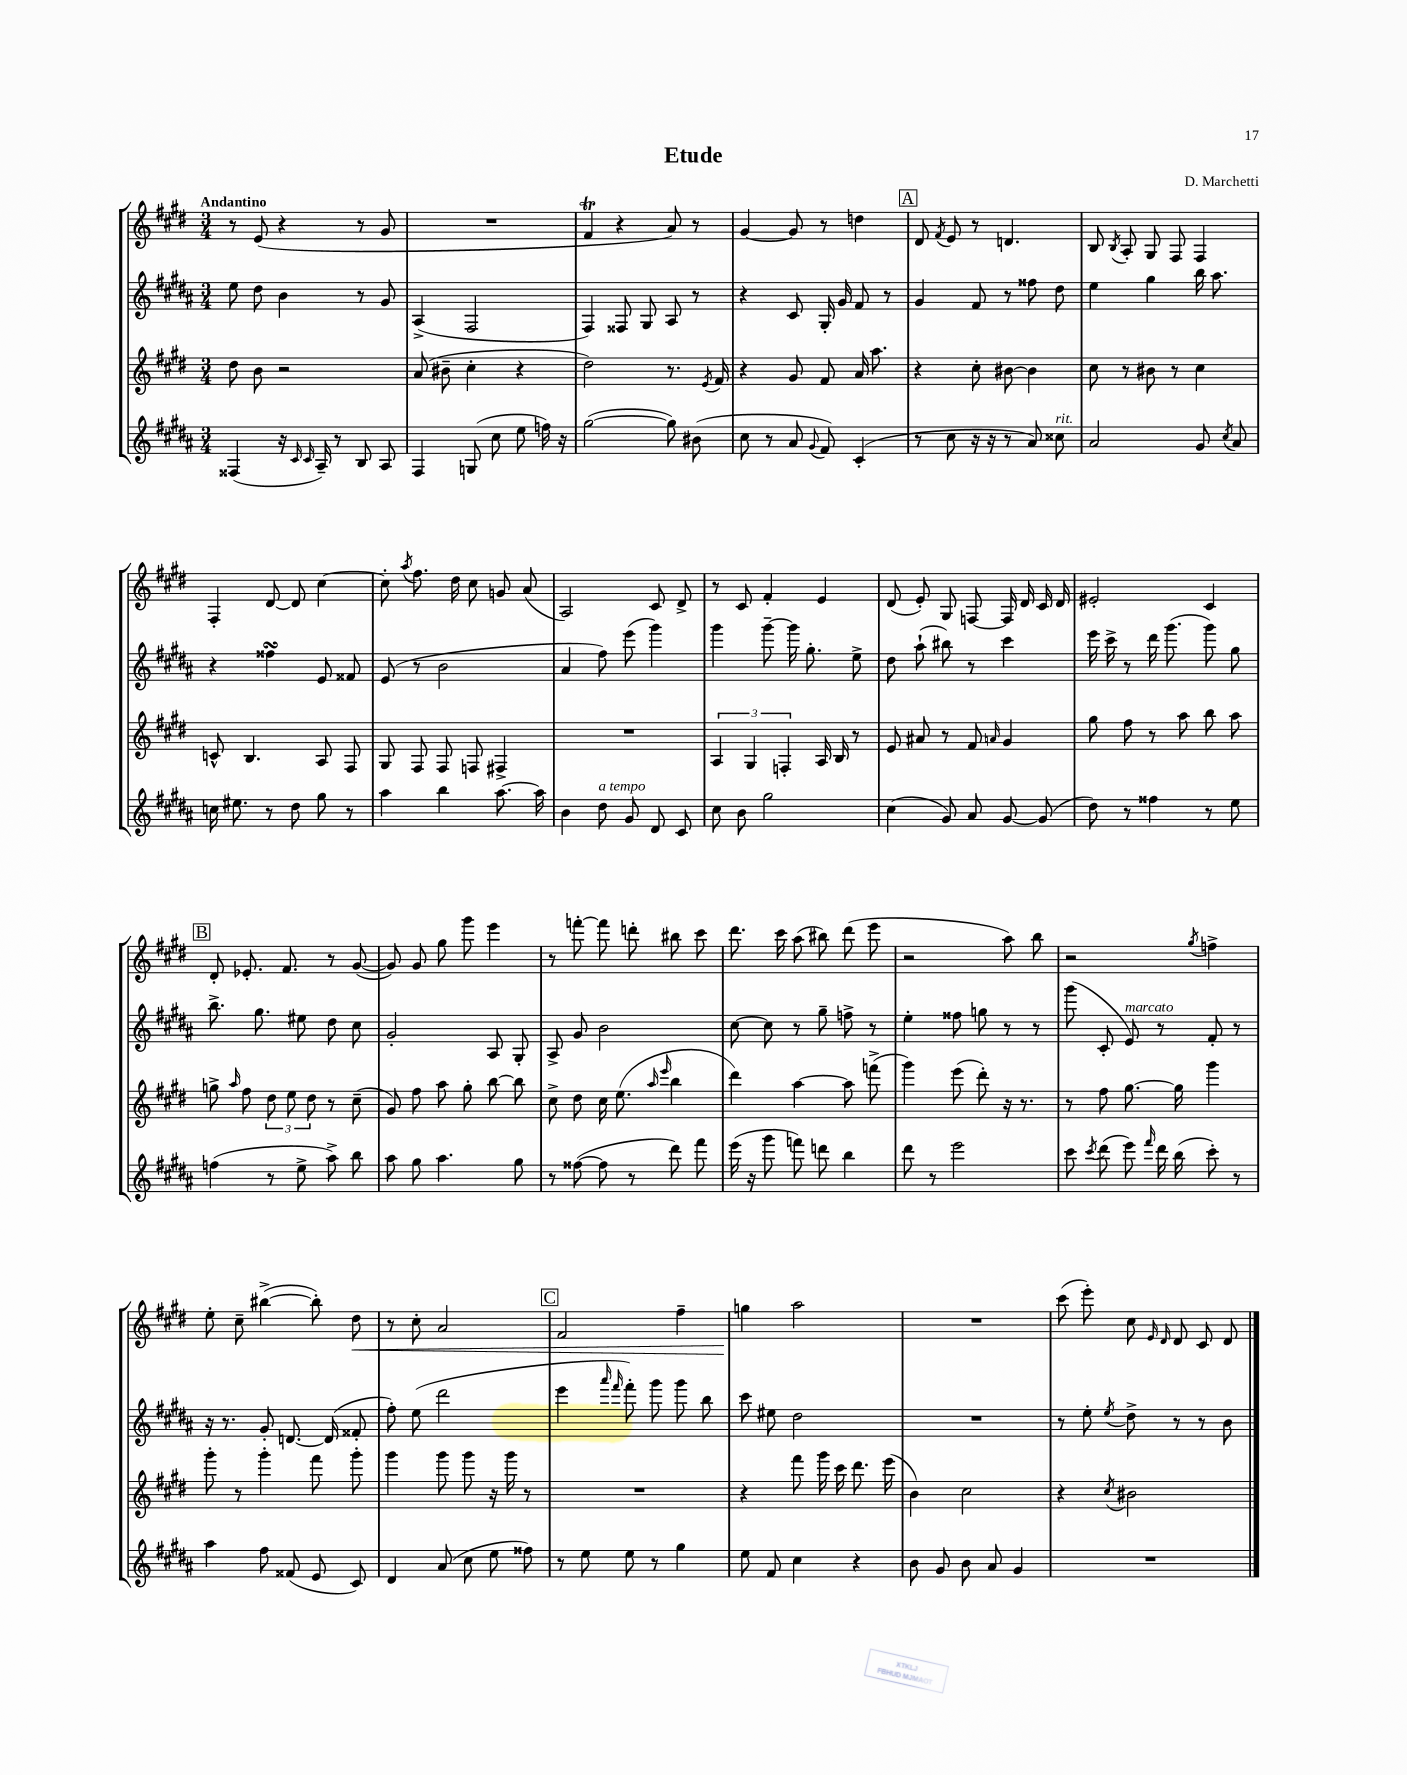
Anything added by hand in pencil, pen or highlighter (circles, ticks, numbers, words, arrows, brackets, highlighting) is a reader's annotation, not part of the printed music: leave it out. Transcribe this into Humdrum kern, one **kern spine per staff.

**kern	**kern	**kern	**kern	**dynam
*part4	*part3	*part2	*part1	*part1
*staff4	*staff3	*staff2	*staff1	*staff1
*clefG2	*clefG2	*clefG2	*clefG2	*
*k[f#c#g#d#a#]	*k[f#c#g#d#]	*k[f#c#g#d#a#]	*k[f#c#g#d#]	*
*M3/4	*M3/4	*M3/4	*M3/4	*
=1	=1	=1	=1	=1
!	!	!	!LO:TX:a:B:t=Andantino	!
(4F##X/	8dd#\	8ee\	8r	.
.	8b\	8dd#\	(8e/	.
16r	2r	4b\	4r	.
16qqc#/	.	.	.	.
16qqc#/	.	.	.	.
16A#~/)	.	.	.	.
8r	.	.	.	.
8B/	.	8r	8r	.
8A#/	.	8g#/	8g#/	.
=2	=2	=2	=2	=2
4F#/	(8a/	(4A#^/	2.r	.
.	8b#X~\	.	.	.
(8Gn/	4cc#'\	2F#/	.	.
8cc#\	.	.	.	.
8ee\	4r	.	.	.
16ffn\)	.	.	.	.
16r	.	.	.	.
=3	=3	=3	=3	=3
([2gg#\	2dd#\)	4F#/)	4f#T/	.
.	.	8F##X/	4r	.
.	.	8G#/	.	.
8gg#\])	8.r	8A#/	8a/)	.
(8b#X\	.	8r	8r	.
.	8qe/	.	.	.
.	16f#/	.	.	.
=4	=4	=4	=4	=4
8cc#\	4r	4r	[4g#/	.
8r	.	.	.	.
8a#/	8g#/	8c#/	8g#/]	.
8qqg#/	.	.	.	.
8f#/)	8f#/	16G#'/	8r	.
.	.	16g#/	.	.
(4c#'/	16a/	8f#/	4ddn\	.
.	8.aa\	.	.	.
.	.	8r	.	.
!!LO:REH:place=s1:t=A
=5	=5	=5	=5	=5
8r	4r	4g#/	8d#/	.
.	.	.	8qf#/	.
8cc#\	.	.	8e/	.
16r	8cc#'\	8f#/	8r	.
16r	.	.	.	.
8r	[8b#X\	8r	4.dn/	.
8a#/)	4b#\]	8ff##X\	.	.
!LO:TX:a:i:t=rit.	!	!	!	!
8cc##X\	.	8dd#\	.	.
=6	=6	=6	=6	=6
2a#/	8cc#\	4ee\	8B/	.
.	.	.	8qB/	.
.	8r	.	8A'/	.
.	8b#X\	4gg#\	8G#/	.
.	8r	.	8F#/	.
8g#/	4cc#\	16bb\	4F#/	.
.	.	8.aa#\	.	.
8qcc#/	.	.	.	.
8a#/	.	.	.	.
!!LO:LB:g=z
=7	=7	=7	=7	=7
16ccn\	8cn^^/	4r	4F#'/	.
8.ee#X\	.	.	.	.
.	4.B/	.	.	.
8r	.	4ff##XsSsS\	[8d#/	.
8dd#\	.	.	8d#/]	.
8gg#\	8A/	8e/	[4cc#\	.
8r	8F#/	8f##X/	.	.
=8	=8	=8	=8	=8
4aa#\	8G#/	(8e/	8cc#'\]	.
.	.	.	8qaa/	.
.	8F#/	8r	8.ff#\	.
4bb\	8F#/	2b\	.	.
.	.	.	16dd#\	.
.	8Fn/	.	8cc#\	.
[8.aa#\	4F#X^/	.	8gn/	.
.	.	.	(8a/	.
16aa#\]	.	.	.	.
=9	=9	=9	=9	=9
4b\	2.r	4a#/	2A/)	.
!LO:TX:a:i:t=a tempo	!	!	!	!
8dd#\	.	8ff#\)	.	.
8g#/	.	(8eee\	.	.
8d#/	.	4ggg#\)	8c#/	.
8c#/	.	.	8d#^/	.
=10	=10	=10	=10	=10
8cc#\	6A/	4ggg#\	8r	.
8b\	.	.	8c#/	.
.	6G#/	.	.	.
2gg#\	.	[8ggg#~\	4f#'/	.
.	6Fn'/	.	.	.
.	.	16ggg#\]	.	.
.	.	8.gg#'\	.	.
.	16A/	.	4e/	.
.	16B/	.	.	.
.	8r	8ee^\	.	.
=11	=11	=11	=11	=11
(4cc#\	8e/	8dd#\	(8d#/	.
.	8a#X/	(8aa#`\	8e'/)	.
8g#/)	8r	8bb#X\)	8G#/	.
8a#/	8f#/	8r	[8Fn/	.
.	16qqan/	.	.	.
[8g#/	4g#/	4ccc#\	16F/]	.
.	.	.	16d#/	.
(8g#/]	.	.	16c#/	.
.	.	.	16d#/	.
=12	=12	=12	=12	=12
8dd#\)	8gg#\	16eee\	2e#X'/	.
.	.	16ccc#^\	.	.
8r	8ff#\	8r	.	.
4ff##X\	8r	16ddd#\	.	.
.	.	(8.ggg#\	.	.
.	8aa\	.	.	.
8r	8bb\	8ggg#\)	4c#/	.
8ee\	8aa\	8gg#\	.	.
!!LO:LB:g=z
!!LO:REH:place=s1:t=B
=13	=13	=13	=13	=13
(4ffn\	8ggn^\	8.bb^\	8d#'/	.
.	16qqaa/	.	.	.
.	8ff#\	.	8.e-X'/	.
.	.	8.gg#\	.	.
8r	12dd#\	.	.	.
.	.	.	8.f#/	.
.	12ee\	.	.	.
8ee^\	.	8ee#X\	.	.
.	12dd#\	.	.	.
8aa#^\)	8r	8dd#\	8r	.
8bb\	(8cc#~\	8cc#\	([8g#/	.
=14	=14	=14	=14	=14
8aa#\	8g#/)	2g#'/	8g#/])	.
8gg#\	8ff#\	.	8g#/	.
4.aa#\	8aa\	.	8gg#\	.
.	8gg#'\	.	8ggg#\	.
.	[8bb\	8A#/	4eee\	.
8gg#\	8bb\]	8G#'/	.	.
=15	=15	=15	=15	=15
8r	8cc#^\	8A#^/	8r	.
([8ff##X\	8dd#\	8g#/	[8fffn'\	.
8ff##\]	16cc#\	2b\	8fff\]	.
.	(8.ee\	.	.	.
8r	.	.	8dddn'\	.
.	16qqaa/	.	.	.
.	16qqeee/	.	.	.
8ddd#\)	4bb\	.	8bb#X\	.
8fff#\	.	.	8ccc#\	.
=16	=16	=16	=16	=16
(16eee\	4ddd#\)	[8cc#\	8.ddd#\	.
16r	.	.	.	.
8ggg#\	.	8cc#\]	.	.
.	.	.	16ccc#\	.
8fffn\)	[4aa\	8r	(8aa\	.
8dddn\	.	8gg#~\	8bb#X\)	.
4bb\	8aa\]	8ffn^\	(8ddd#\	.
.	(8fffn^\	8r	8eee\	.
=17	=17	=17	=17	=17
8ddd#\	4ggg#\)	4ee'\	2r	.
8r	.	.	.	.
2eee\	(8eee\	8ff##X\	.	.
.	8ddd#'\)	8ggn\	.	.
.	16r	8r	8aa\)	.
.	8.r	.	.	.
.	.	8r	8bb\	.
=18	=18	=18	=18	=18
8ccc#\	8r	(8ggg#\	2r	.
8qccc#/	.	.	.	.
(8ddd#\	8ff#\	8c#'/	.	.
!	!	!LO:TX:a:i:t=marcato	!	!
8eee\)	[8.gg#\	8e/)	.	.
16qqfff#/	.	.	.	.
16ddd#\	.	8r	.	.
(16bb\	16gg#\]	.	.	.
.	.	.	8qgg#/	.
8ccc#'\)	4ggg#\	8f#'/	4ffn^\	.
8r	.	8r	.	.
!!LO:LB:g=z
=19	=19	=19	=19	=19
4aa#\	8ggg#'\	16r	8ee'\	.
.	.	8.r	.	.
.	8r	.	8cc#~\	.
8ff#\	4ggg#'\	8g#'/	([4bb#X^\	.
(8f##X/	.	[8.dn/	.	.
8e/	8fff#\	.	8bb#'\])	.
.	.	(16d/]	.	.
!	!	!	!	!LO:HP:b
8c#/)	8ggg#'\	8f##X'/	8dd#\	<
=20	=20	=20	=20	=20
4d#/	4ggg#\	8ff#'\)	8r	.
.	.	(8ee\	8cc#'\	.
(8a#/	8ggg#\	2ddd#\	2a/	.
8cc#\	8ggg#\	.	.	.
8ee\	16r	.	.	.
.	16ggg#\	.	.	.
8ff##X\)	8r	.	.	.
!!LO:REH:place=s1:t=C
=21	=21	=21	=21	=21
8r	2.r	4eee\	2f#/	.
8ee\	.	.	.	.
.	.	16qqaaa#/	.	.
.	.	16qqfff#/	.	.
8ee\	.	8fff#'\)	.	.
8r	.	8ggg#\	.	.
4gg#\	.	8ggg#\	4ff#~\	.
.	.	8bb\	.	.
=22	=22	=22	=22	=22
8ee\	4r	8ccc#\	4ggn\	.
8f#/	.	8ee#X\	.	.
4cc#\	8fff#\	2dd#\	2aa\	[
.	16ggg#\	.	.	.
.	16ccc#\	.	.	.
4r	8.ddd#\	.	.	.
.	(16eee\	.	.	.
=23	=23	=23	=23	=23
8b\	4b\)	2.r	2.r	.
8g#/	.	.	.	.
8b\	2cc#\	.	.	.
8a#/	.	.	.	.
4g#/	.	.	.	.
=24	=24	=24	=24	=24
2.r	4r	8r	(8ccc#\	.
.	.	8ee'\	8eee'\)	.
.	8qcc#/	8qee/	.	.
.	2b#X\	8dd#^\	8cc#\	.
.	.	.	16qqe/	.
.	.	.	16qqd#/	.
.	.	8r	8d#/	.
.	.	8r	8c#/	.
.	.	8b\	8d#/	.
==	==	==	==	==
*-	*-	*-	*-	*-
